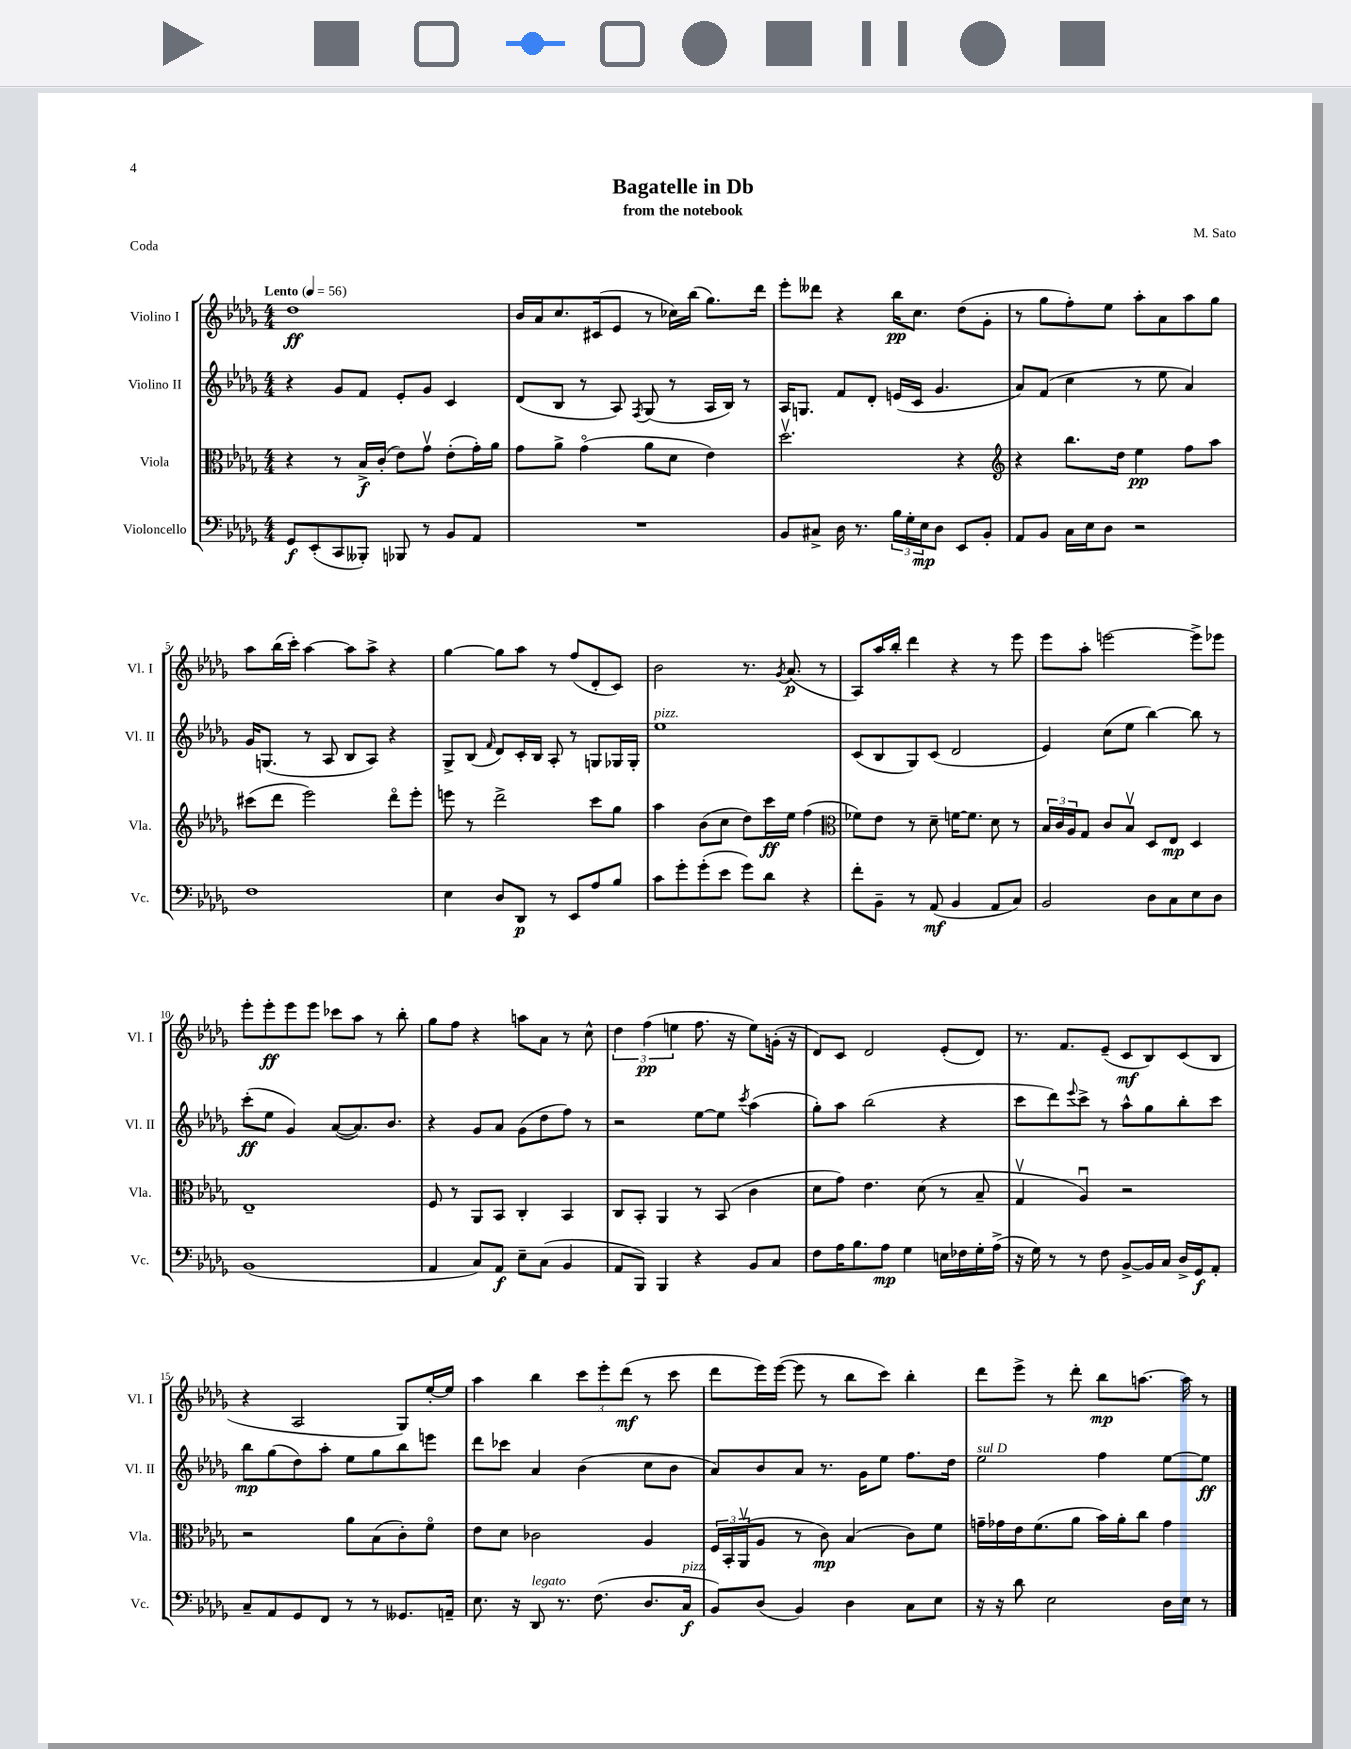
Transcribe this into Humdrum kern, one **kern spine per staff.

**kern	**dynam	**kern	**dynam	**kern	**dynam	**kern	**dynam
*part4	*part4	*part3	*part3	*part2	*part2	*part1	*part1
*staff4	*staff4	*staff3	*staff3	*staff2	*staff2	*staff1	*staff1
*I"Violoncello	*	*I"Viola	*	*I"Violino II	*	*I"Violino I	*
*I'Vc.	*	*I'Vla.	*	*I'Vl. II	*	*I'Vl. I	*
*clefF4	*	*clefC3	*	*clefG2	*	*clefG2	*
*k[b-e-a-d-g-]	*	*k[b-e-a-d-g-]	*	*k[b-e-a-d-g-]	*	*k[b-e-a-d-g-]	*
*M4/4	*	*M4/4	*	*M4/4	*	*M4/4	*
*MM56	*	*MM56	*	*MM56	*	*MM56	*
=1	=1	=1	=1	=1	=1	=1	=1
!	!	!	!	!	!	!LO:TX:a:B:t=Lento	!
8GG-/L	f	4r	.	4r	.	1dd-	ff
(8EE-'/	.	.	.	.	.	.	.
8CC/	.	8r	.	8g-/L	.	.	.
8BBB--X'/J)	.	16B-^/LL	f	8f/J	.	.	.
.	.	(16c'/JJ	.	.	.	.	.
8BBB-X/	.	8e-\L)	.	8e-'/L	.	.	.
8r	.	8g-v\J	.	8g-/J	.	.	.
8BB-/L	.	(8e-'\L	.	4c/	.	.	.
8AA-/J	.	16g-'\L)	.	.	.	.	.
.	.	16a-\JJ	.	.	.	.	.
=2	=2	=2	=2	=2	=2	=2	=2
1r	.	8g-\L	.	(8d-/L	.	16b-/LL	.
.	.	.	.	.	.	16a-/J	.
.	.	8a-^\J	.	8B-/J	.	8.cc/	.
.	.	(4g-\	.	8r	.	.	.
.	.	.	.	.	.	(16c#X/k	.
.	.	.	.	8A-/)	.	8e-/J	.
.	.	.	.	8qF/	.	.	.
.	.	8a-\L	.	(8G-/	.	8r	.
.	.	8d-\J	.	8r	.	16cc-X\LL)	.
.	.	.	.	.	.	(16bb-\JJ	.
.	.	4e-\)	.	16A-/LL	.	8.gg-\L)	.
.	.	.	.	16B-/JJ)	.	.	.
.	.	.	.	8r	.	.	.
.	.	.	.	.	.	16ddd-\Jk	.
=3	=3	=3	=3	=3	=3	=3	=3
8BB-/L	.	2.dd-v\	.	16A-/KL	.	8eee-'\L	.
.	.	.	.	8.Gn/J	.	.	.
8C#X^/J	.	.	.	.	.	8ddd--X\J	.
16D-\	.	.	.	8f/L	.	4r	.
8.r	.	.	.	.	.	.	.
.	.	.	.	8d-'/J	.	.	.
24B-\LL	.	.	.	(16en/LL	.	16bb-\KL	pp
24G-'\	.	.	.	.	.	.	.
.	.	.	.	16c/JJ	.	8.cc\J	.
24E-\J	mp	.	.	.	.	.	.
8D-\J	.	.	.	4.g-/	.	.	.
8EE-/L	.	4r	.	.	.	(8dd-\L	.
8BB-'/J	.	.	.	.	.	8g-'\J	.
=4	=4	=4	=4	=4	=4	=4	=4
*	*	*clefG2	*	*	*	*	*
8AA-/L	.	4r	.	8a-/L)	.	8r	.
8BB-/J	.	.	.	(8f/J	.	8gg-\L	.
16C\LL	.	8.bb-\L	.	4cc\	.	8ff'\)	.
16E-\J	.	.	.	.	.	.	.
8D-\J	.	.	.	.	.	8ee-\J	.
.	.	16dd-\Jk	.	.	.	.	.
2r	.	4ee-\	pp	8r	.	8aa-'\L	.
.	.	.	.	8ee-\	.	8a-\	.
.	.	8ff\L	.	4a-/)	.	8aa-\	.
.	.	8aa-\J	.	.	.	8gg-\J	.
!!LO:LB:g=z
=5	=5	=5	=5	=5	=5	=5	=5
1F	.	(8ccc#X\L	.	16g-/KL	.	8aa-\L	.
.	.	.	.	(8.Gn/J	.	.	.
.	.	8ddd-\J	.	.	.	(16bb-\L	.
.	.	.	.	.	.	16ccc'\JJ)	.
.	.	2eee-\)	.	8r	.	[4aa-\	.
.	.	.	.	8A-/	.	.	.
.	.	.	.	8B-/L	.	8aa-\L]	.
.	.	.	.	8A-/J)	.	8aa-^\J	.
.	.	8ddd-\L	.	4r	.	4r	.
.	.	8eee-'\J	.	.	.	.	.
=6	=6	=6	=6	=6	=6	=6	=6
4E-\	.	8eeen\	.	8G-^/L	.	[4gg-\	.
.	.	8r	.	(8B-/J	.	.	.
.	.	.	.	16qqf/	.	.	.
8D-/L	.	2ddd-^\	.	8d-/L)	.	8gg-\L]	.
8DD-/J	p	.	.	16c'/L	.	8aa-\J	.
.	.	.	.	16B-/JJ	.	.	.
8r	.	.	.	8A-'/	.	8r	.
8EE-/L	.	.	.	8r	.	(8ff/L	.
8A-/	.	8ccc\L	.	8Gn/L	.	8d-'/	.
8B-/J	.	8gg-\J	.	16G-X/L	.	8c/J)	.
.	.	.	.	16G-'/JJ	.	.	.
=7	=7	=7	=7	=7	=7	=7	=7
!	!	!	!	!LO:TX:a:i:t=pizz.	!	!	!
8c\L	.	4aa-\	.	1ee-	.	2b-\	.
8g-'\	.	.	.	.	.	.	.
(8g-'\	.	(8b-\L	.	.	.	.	.
8e-\J	.	8cc\J	.	.	.	.	.
8g-\L)	.	8dd-\L)	.	.	.	8.r	.
8d-\J	.	16ccc\L	ff	.	.	.	.
.	.	.	.	.	.	8qg-/	.
.	.	16ee-\JJ	.	.	.	(8.a-/	p
4r	.	(4ff\	.	.	.	.	.
.	.	.	.	.	.	8r	.
=8	=8	=8	=8	=8	=8	=8	=8
*	*	*clefC3	*	*	*	*	*
8f'\L	.	8f-X\L)	.	(8c/L	.	8A-/L)	.
8BB-~\J	.	8e-\J	.	8B-/	.	16aa-/L	.
.	.	.	.	.	.	16bb-'/JJ	.
8r	.	8r	.	8G-/)	.	4ddd-\	.
(8AA-/	mf	8d-~\	.	(8c/J	.	.	.
4BB-/	.	[16fn\KL	.	2d-/	.	4r	.
.	.	8.f\J]	.	.	.	.	.
8AA-/L	.	8d-\	.	.	.	8r	.
8C/J)	.	8r	.	.	.	8eee-\	.
=9	=9	=9	=9	=9	=9	=9	=9
2BB-/	.	24B-/LL	.	4e-/)	.	8eee-\L	.
.	.	24c/	.	.	.	.	.
.	.	24A-/J	.	.	.	.	.
.	.	8G-/J	.	.	.	8aa-'\J	.
.	.	8c/L	.	(8cc\L	.	[2eeen\	.
.	.	8B-v/J	.	8ee-\J	.	.	.
8D-\L	.	8D-/L	.	[4bb-\)	.	.	.
8C\	.	8E-/J	mp	.	.	.	.
8E-\	.	4D-/	.	8bb-\]	.	8eee^\L]	.
8D-\J	.	.	.	8r	.	8eee-X\J	.
!!LO:LB:g=z
=10	=10	=10	=10	=10	=10	=10	=10
(1BB-	.	1E-~	.	(8ccc'\L	ff	8eee-'\L	.
.	.	.	.	8ee-\J	.	8eee-'\	ff
.	.	.	.	4g-/)	.	8eee-\	.
.	.	.	.	.	.	8eee-\J	.
.	.	.	.	([8a-/L	.	8ccc-X\L	.
.	.	.	.	8.a-/])	.	8aa-\J	.
.	.	.	.	.	.	8r	.
.	.	.	.	8.b-/J	.	.	.
.	.	.	.	.	.	8bb-'\	.
=11	=11	=11	=11	=11	=11	=11	=11
4AA-/	.	8F/	.	4r	.	8gg-\L	.
.	.	8r	.	.	.	8ff\J	.
8C/L)	.	8AA-/L	.	8g-/L	.	4r	.
8AA-/J	f	8BB-/J	.	8a-/J	.	.	.
8E-~\L	.	4C'/	.	(8g-\L	.	8aan\L	.
(8C\J	.	.	.	8dd-\	.	8a-\J	.
4BB-/	.	4BB-/	.	8ff\J)	.	8r	.
.	.	.	.	8r	.	8cc^^\	.
=12	=12	=12	=12	=12	=12	=12	=12
8AA-/L	.	8C/L	.	2r	.	6dd-\	.
8BBB-/J)	.	8BB-'/J	.	.	.	.	.
.	.	.	.	.	.	(6ff\	pp
4BBB-/	.	4AA-/	.	.	.	.	.
.	.	.	.	.	.	6een\	.
4r	.	8r	.	[8ee-\L	.	8.ff\	.
.	.	(8BB-/	.	8ee-\J]	.	.	.
.	.	.	.	.	.	16r	.
.	.	.	.	8qccc/	.	.	.
8BB-/L	.	4c\	.	(4aa-\	.	8ee\L)	.
8C/J	.	.	.	.	.	(16gn'\Jk	.
.	.	.	.	.	.	16r	.
=13	=13	=13	=13	=13	=13	=13	=13
8F\L	.	8d-\L	.	8gg-'\L)	.	8d-/L)	.
16A-\K	.	8g-\J)	.	8aa-\J	.	8c/J	.
8.B-\	.	.	.	.	.	.	.
.	.	4.e-\	.	(2bb-\	.	2d-/	.
8A-\J	mp	.	.	.	.	.	.
4G-\	.	.	.	.	.	.	.
.	.	(8d-\	.	.	.	.	.
16En\LL	.	8r	.	4r	.	(8e-'/L	.
16F-X\	.	.	.	.	.	.	.
16G-'\	.	8B-~/	.	.	.	8d-/J)	.
(16A-^\JJ	.	.	.	.	.	.	.
=14	=14	=14	=14	=14	=14	=14	=14
16r	.	4G-v/	.	8ccc\L	.	8.r	.
16G-\)	.	.	.	.	.	.	.
8r	.	.	.	8ddd-\)	.	.	.
.	.	.	.	.	.	8.f/L	.
.	.	.	.	8qqeee-/	.	.	.
8r	.	4A-u/)	.	8ccc^\J	.	.	.
8F\	.	.	.	8r	.	(8e-~/J	.
[8BB-^/L	.	2r	.	8aa-^^\L	.	8c/L	mf
16BB-/L]	.	.	.	8gg-\	.	8B-/)	.
16C/JJ	.	.	.	.	.	.	.
16D-^/LL	.	.	.	8bb-'\	.	(8c/	.
16GG-/J	f	.	.	.	.	.	.
8AA-'/J	.	.	.	8ccc\J	.	8B-/J	.
!!LO:LB:g=z
=15	=15	=15	=15	=15	=15	=15	=15
8C~/L	.	2r	.	8bb-\L	mp	4r	.
8AA-/	.	.	.	(8gg-\	.	.	.
8GG-/	.	.	.	8dd-\)	.	2A-/	.
8FF/J	.	.	.	8aa-'\J	.	.	.
8r	.	8a-\L	.	8ee-\L	.	.	.
8r	.	(8B-\	.	8gg-\	.	.	.
8.GG--X/L	.	8c'\)	.	8bb-\	.	8G-/L)	.
.	.	8f\J	.	8eeen\J	.	[16ee-'/L	.
16AAn~/Jk	.	.	.	.	.	16ee-/JJ]	.
=16	=16	=16	=16	=16	=16	=16	=16
8.E-\	.	8e-\L	.	8ddd-\L	.	4aa-\	.
.	.	8d-\J	.	8ccc-X\J	.	.	.
16r	.	.	.	.	.	.	.
!LO:TX:a:i:t=legato	!	!	!	!	!	!	!
8DD-/	.	2c-X\	.	4a-/	.	4bb-\	.
8.r	.	.	.	.	.	.	.
.	.	.	.	(4b-\	.	12ccc\L	.
(8.F\	.	.	.	.	.	.	.
.	.	.	.	.	.	12eee-'\	.
.	.	.	.	.	.	(12ddd-\J	mf
8.D-/L	.	4A-/	.	8cc\L	.	8r	.
.	.	.	.	8b-\J	.	8ccc\	.
!LO:TX:a:i:t=pizz.	!	!	!	!	!	!	!
16C/Jk	f	.	.	.	.	.	.
=17	=17	=17	=17	=17	=17	=17	=17
8BB-/L)	.	24F/LL	.	8a-/L)	.	8ddd-\L	.
.	.	24BB-'/	.	.	.	.	.
.	.	(24AA-v/J	.	.	.	.	.
(8D-/J	.	8A-/J	.	8b-/	.	16eee-\L)	.
.	.	.	.	.	.	([16eee-\JJ	.
4BB-/)	.	8r	.	8a-/J	.	8eee-\]	.
.	.	8c\)	mp	8.r	.	8r	.
4D-\	.	(4B-/	.	.	.	8bb-\L	.
.	.	.	.	16g-\KL	.	.	.
.	.	.	.	8ee-\J	.	8ccc\J)	.
8C\L	.	8c\L)	.	8.ff\L	.	4bb-'\	.
8E-\J	.	8f\J	.	.	.	.	.
.	.	.	.	16dd-\Jk	.	.	.
=18	=18	=18	=18	=18	=18	=18	=18
!	!	!	!	!LO:TX:a:i:t=sul D	!	!	!
16r	.	16gn~\LL	.	2ee-\	.	8ddd-\L	.
16r	.	16g-X\	.	.	.	.	.
8d-\	.	16e-\J	.	.	.	8eee-^\J	.
.	.	(8.f\	.	.	.	.	.
2E-\	.	.	.	.	.	8r	.
.	.	8a-\J	.	.	.	8ddd-'\	.
.	.	16b-\LL)	.	4ff\	.	8bb-\L	mp
.	.	16a-'\J	.	.	.	.	.
.	.	8cc\J	.	.	.	[8.aan\J	.
16D-\LL	.	4g-\	.	[8ee-\L	.	.	.
16E-\JJ	.	.	.	.	.	16aa\]	.
8r	.	.	.	8ee-\J]	ff	8r	.
==	==	==	==	==	==	==	==
*-	*-	*-	*-	*-	*-	*-	*-
